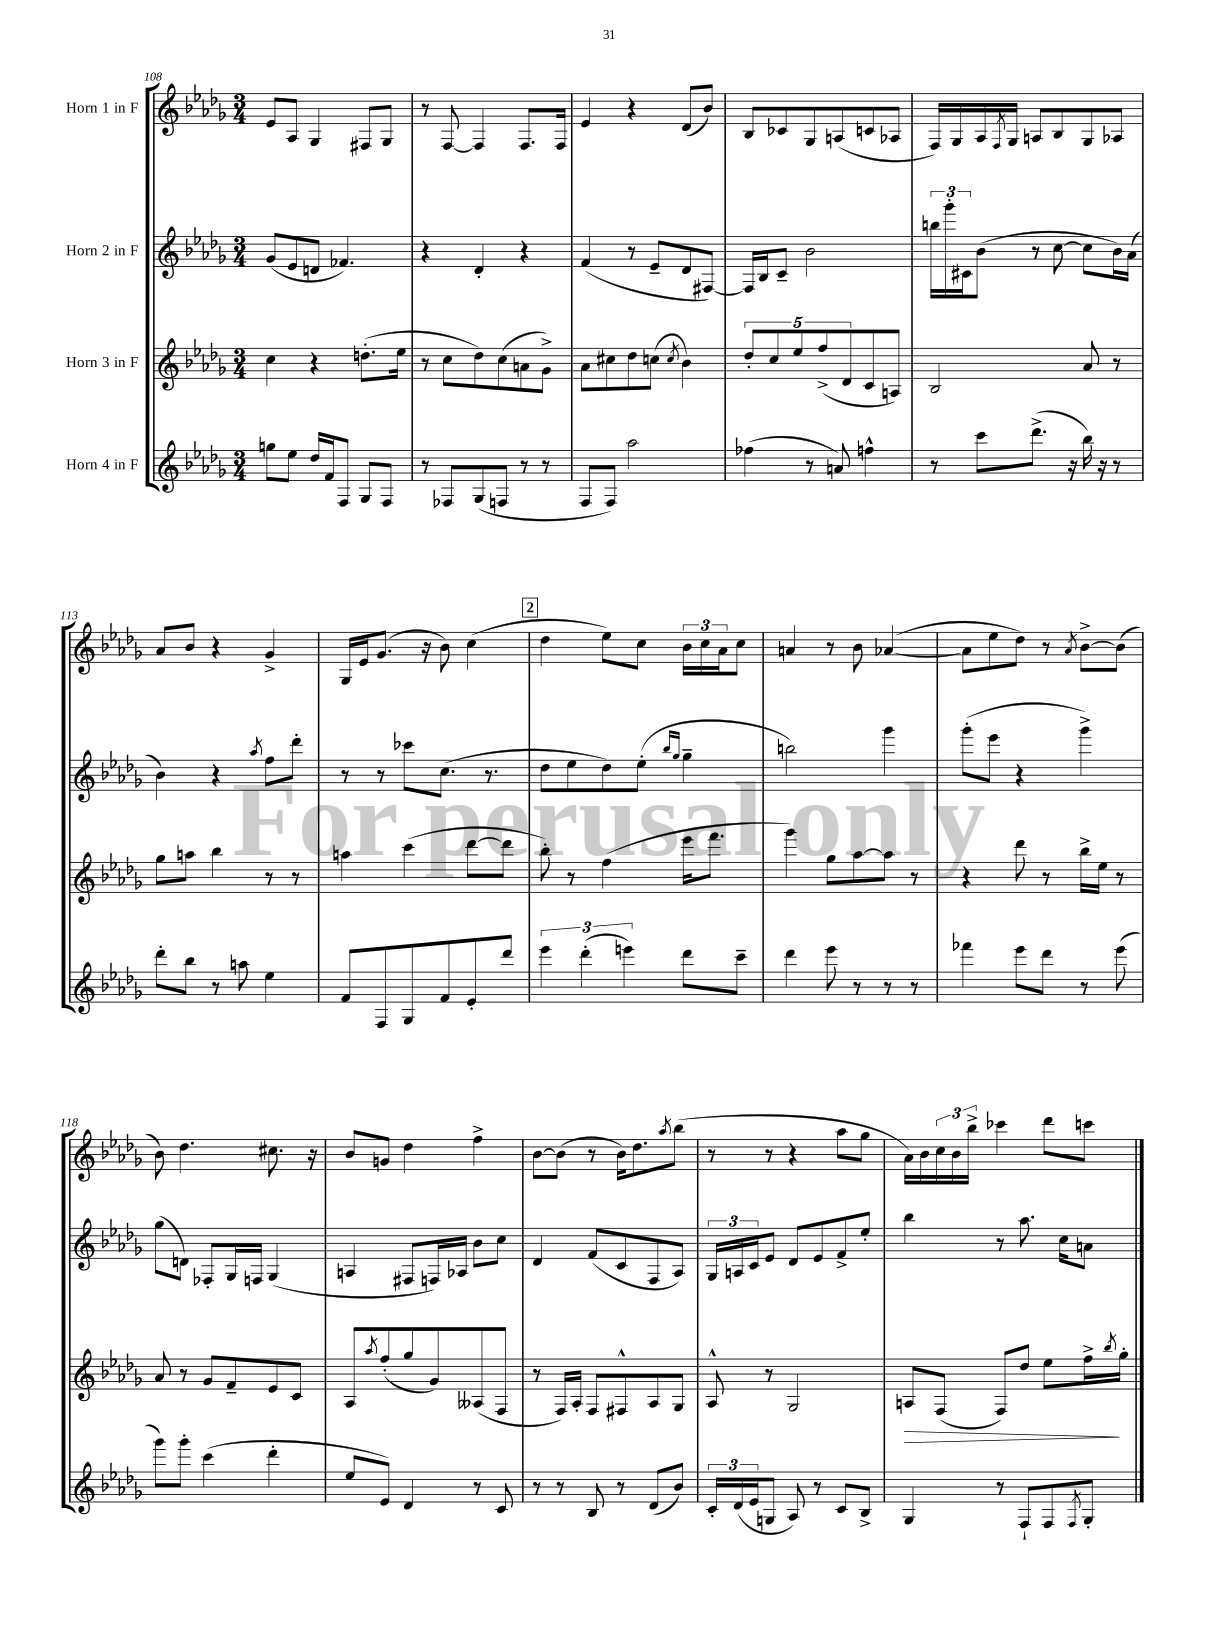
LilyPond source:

<<
\new StaffGroup <<
\new Staff = "s0" \with { instrumentName = "Horn 1 in F" } {
    \clef treble \key des \major \numericTimeSignature \time 3/4
    ees'8 aes8 ges4 fis8 ges8 |
    r8 f8~ f4 f8. f16 |
    ees'4 r4 des'8( bes'8) |
    bes8 ces'8 ges8 a8( c'8 aes8 |
    f16) ges16 aes16 \acciaccatura { f8 } ges16 a8 bes8 ges8 aes8 |
    aes'8 bes'8 r4 ges'4-> |
    ges16 ees'16 ges'8.( r16 bes'8) c''4( |
    \mark \markup { \box "2" } des''4 ees''8) c''8 \tuplet 3/2 { bes'16 c''16 aes'16 } c''8 |
    a'4 r8 bes'8 aes'4~( |
    aes'8 ees''8 des''8) r8 \acciaccatura { aes'8 } bes'8~-> bes'8( |
    bes'8) des''4. cis''8. r16 |
    bes'8 g'8 des''4 f''4-> |
    bes'8~ bes'8( r8 bes'16) des''8. \acciaccatura { aes''8 } bes''8( |
    r8 r8 r4 aes''8 ges''8 |
    aes'16) bes'16 \tuplet 3/2 { c''16 bes'16 bes''16-> } ces'''4 des'''8 c'''8 \bar "|." |
}
\new Staff = "s1" \with { instrumentName = "Horn 2 in F" } {
    \clef treble \key des \major \numericTimeSignature \time 3/4
    ges'8( ees'8 d'8 fes'4.) |
    r4 des'4-. r4 |
    f'4( r8 ees'8-- des'8 fis8~) |
    fis16 bes16 c'8-- bes'2 |
    \tuplet 3/2 { b''16 ges'''16-. cis'16 } bes'8( r8 c''8~ c''8 bes'16) aes'16( |
    bes'4) r4 \acciaccatura { aes''8 } f''8 des'''8-. |
    r8 r8 ces'''8 c''8.( r8. |
    \mark \markup { \box "2" } des''8 ees''8 des''8) ees''8-.( \grace { bes''16 ges''16 } ges''4-- |
    b''2) ges'''4 |
    ges'''8-.( ees'''8 r4 ges'''4->) |
    ges''8( d'8) fes8-. ges16 f16 ges4( |
    a4 fis8 f16) aes16 bes'8 c''8 |
    des'4 f'8( c'8 f8 aes8) |
    \tuplet 3/2 { ges16 a16 c'16 } ees'8 des'8 ees'8 f'8-> ees''8-. |
    bes''4 r8 aes''8. c''16 a'8 \bar "|." |
}
\new Staff = "s2" \with { instrumentName = "Horn 3 in F" } {
    \clef treble \key des \major \numericTimeSignature \time 3/4
    c''4 r4 d''8.-.( ees''16 |
    r8 c''8 des''8) c''8( a'8 ges'8->) |
    aes'8 cis''8 des''8 c''8( \acciaccatura { c''8 } bes'4) |
    \tuplet 5/4 { des''8-. c''8 ees''8 f''8->( des'8 } c'8 a8) |
    bes2 aes'8 r8 |
    ges''8 a''8 bes''4 r8 r8 |
    a''4 c'''4( des'''8~ des'''8 |
    \mark \markup { \box "2" } bes''8-.) r8 f''4( ees'''16 f'''8. |
    ges'''4) ges''8 aes''8~ aes''8 r8 |
    r4 des'''8 r8 bes''16-> ees''16 r8 |
    aes'8 r8 ges'8 f'8-- ees'8 c'8 |
    aes8 \acciaccatura { aes''8 } f''8-.( ges''8 ges'8) aeses8( f8 |
    r8 f16) aes16-. f8 fis8-^ aes8 ges8 |
    aes8-^ r8 ges2 |
    a8\> f8( f8) des''8 ees''8 f''16->\! \acciaccatura { bes''8 } ges''16-. \bar "|." |
}
\new Staff = "s3" \with { instrumentName = "Horn 4 in F" } {
    \clef treble \key des \major \numericTimeSignature \time 3/4
    g''8 ees''8 des''16 f'16 f8 ges8 f8 |
    r8 fes8 ges8( f8 r8 r8 |
    f8 f8) aes''2 |
    fes''4( r8 a'8) f''4-^ |
    r8 c'''8 des'''8.->( r16 bes''16) r16 r8 |
    des'''8-. bes''8 r8 a''8 ees''4 |
    f'8 f8 ges8 f'8 ees'8-. des'''8 |
    \mark \markup { \box "2" } \tuplet 3/2 { ees'''4 des'''4-.( e'''4) } des'''8 c'''8-- |
    des'''4 ees'''8 r8 r8 r8 |
    fes'''4 ees'''8 des'''8 r8 ees'''8( |
    ges'''8) ges'''8-. c'''4( des'''4-. |
    ees''8 ees'8) des'4 r8 c'8 |
    r8 r8 bes8 r8 des'8( bes'8) |
    \tuplet 3/2 { c'16-. des'16( ees'16 } g8 aes8) r8 c'8 bes8-> |
    ges4 r8 f8-! f8 \acciaccatura { f8 } ges8-. \bar "|." |
}
>>
>>
\layout { \context { \Score currentBarNumber = #108 } }
